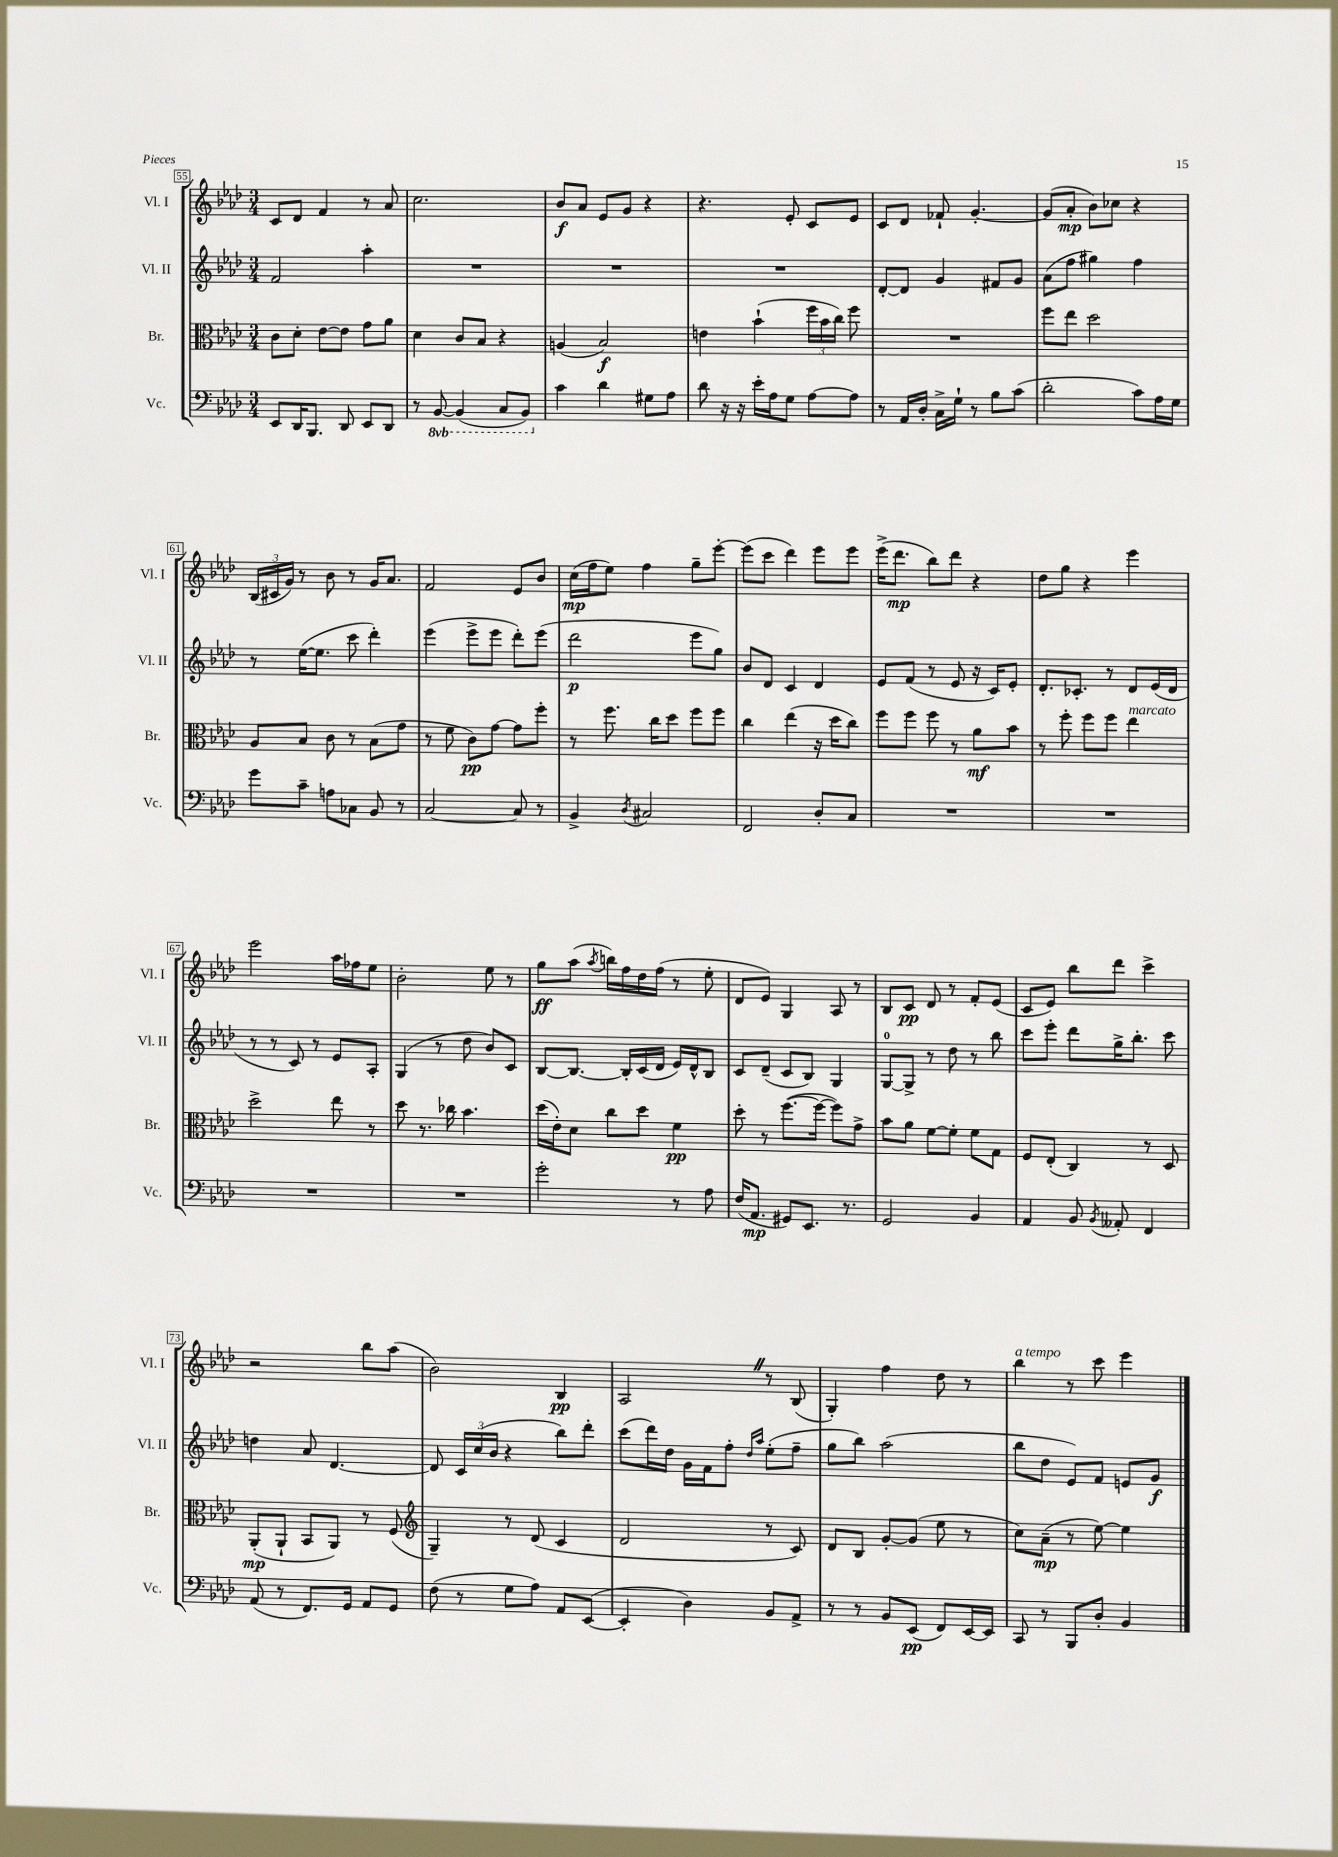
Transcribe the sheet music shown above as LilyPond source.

<<
\new StaffGroup <<
\new Staff = "s0" \with { instrumentName = "Vl. I" shortInstrumentName = "Vl. I" } {
    \clef treble \key aes \major \numericTimeSignature \time 3/4
    \autoBeamOff c'8[ des'8] f'4 r8 aes'8 |
    c''2. |
    bes'8[\f aes'8] ees'8[ g'8] r4 |
    r4. ees'8-. c'8[ ees'8] |
    c'8[ des'8] fes'8-! g'4.~-. |
    g'8[( aes'8]-.\mp bes'8[) ces''8] r4 |
    \tuplet 3/2 { bes16[( cis'16 g'16]) } r8 bes'8 r8 g'16[ aes'8.] |
    f'2 ees'8[ bes'8] |
    c''16[\mp( f''16 ees''8]) f''4 g''8[-- ees'''8]~-. |
    ees'''8[( c'''8] des'''4) ees'''8[ ees'''8] |
    ees'''16[->( des'''8.]\mp bes''8[) des'''8] r4 |
    des''8[ g''8] r4 ees'''4 |
    ees'''2 aes''16[ fes''16 ees''8] |
    bes'2-. ees''8 r8 |
    g''8[\ff aes''8]( \acciaccatura { aes''8 } b''16[) f''16 des''16 f''16]( r8 ees''8-. |
    des'8[ ees'8]) g4 aes8 r8 |
    bes8[ c'8]\pp des'8 r8 f'8[-. ees'8]( |
    c'8[ ees'8]) bes''8[ des'''8] c'''4-> |
    r2 bes''8[ aes''8]( |
    bes'2) bes4\pp |
    aes2 \once \override BreathingSign.text = \markup { \musicglyph "scripts.caesura.straight" } \breathe r8 bes8( |
    g4-.) f''4 des''8 r8 |
    bes''4^\markup { \italic "a tempo" } r8 c'''8 ees'''4 \bar "|." |
}
\new Staff = "s1" \with { instrumentName = "Vl. II" shortInstrumentName = "Vl. II" } {
    \clef treble \key aes \major \numericTimeSignature \time 3/4
    \autoBeamOff f'2 aes''4-. |
    R2. |
    R2. |
    R2. |
    des'8[~-. des'8] g'4 fis'8[ g'8] |
    aes'8[( f''8] gis''4) f''4 |
    r8 ees''16[~( ees''8.] c'''8 des'''4-.) |
    ees'''4( ees'''8[-> ees'''8] des'''8[-.) ees'''8]( |
    des'''2\p ees'''8[ g''8]) |
    bes'8[ des'8] c'4 des'4 |
    ees'8[ f'8]( r8 ees'8 r16 c'16[) ees'8]-. |
    des'8.[-. ces'8.]-. r8 des'8[ ees'16( des'16] |
    r8 r8 c'8) r8 ees'8[ aes8]-. |
    g4( r8 des''8 bes'8[) c'8] |
    bes8[~ bes8.]~ bes16[-. c'16( des'16] ees'16[) des'16-^ bes8] |
    c'8[ des'8]--( c'8[ bes8]) g4 |
    g8[-0~ g8]-> r8 des''8 r8 bes''8 |
    c'''8[ ees'''8]-. des'''8[ g''16-> bes''8.]-. c'''8 |
    d''4 aes'8 des'4.~ |
    des'8 \tuplet 3/2 { c'16[ c''16( bes'16] } r4 bes''8[) des'''8]-. |
    c'''8[( des'''16) des''16] g'16[ f'16 f''8]-. \grace { des''16[ aes''16] } ees''8[-.( f''8]-- |
    g''8[ bes''8]) aes''2( |
    bes''8[ des''8] ees'8[) f'8] e'8[ g'8]\f \bar "|." |
}
\new Staff = "s2" \with { instrumentName = "Br." shortInstrumentName = "Br." } {
    \clef alto \key aes \major \numericTimeSignature \time 3/4
    \autoBeamOff c'8[ des'8]-. ees'8[~ ees'8] g'8[ aes'8] |
    des'4 c'8[ bes8] r4 |
    a4( bes2\f) |
    e'4 bes'4-!( \tuplet 3/2 { f''16[ bes'16 c''16]) } f''8 |
    R2. |
    f''8[ ees''8] des''2 |
    aes8[ bes8] c'8 r8 bes8[( g'8] |
    r8 f'8 c'8[\pp) g'8]~ g'8[ f''8]-. |
    r8 f''8. c''16[ des''8] f''8[ f''8] |
    c''4 ees''4( r16 des''16[ c''8]) |
    f''8[ f''8] f''8 r8 aes'8[\mf bes'8] |
    r8 f''8-. f''8[ f''8] ees''4^\markup { \italic "marcato" } |
    des''2-> ees''8 r8 |
    des''8 r8. ces''16 bes'4. |
    des''16[( ees'16-.) des'8] c''8[ des''8] f'4\pp |
    des''8-. r8 f''8.[~( f''16]~ f''8[) g'8]-> |
    bes'8[ aes'8] f'8[~ f'8]-. f'8[ g8] |
    f8[ ees8]-.( c4) r8 des8 |
    aes,8[-.\mp( aes,8]-! bes,8[ aes,8]) r8 f8( |
    \clef treble g4--) r8 des'8( c'4 |
    des'2 r8 c'8) |
    des'8[ bes8] g'8[~-. g'8]( ees''8 r8 |
    c''8[) aes'8]--\mp( r8 ees''8~) ees''4 \bar "|." |
}
\new Staff = "s3" \with { instrumentName = "Vc." shortInstrumentName = "Vc." } {
    \clef bass \key aes \major \numericTimeSignature \time 3/4 \set Staff.ottavationMarkups = #ottavation-simple-ordinals
    \autoBeamOff ees,8[ des,16 bes,,8.] des,8 ees,8[ des,8] |
    r8 \ottava #-1 bes,,8~ bes,,4( c,8[ bes,,8]) \ottava #0 |
    c'4 des'4 gis8[ aes8] |
    des'8 r16 r16 ees'16[-. aes16 g8] aes8[~ aes8] |
    r8 aes,16[ des16]-. c16[-> g16]-! r8 bes8[ c'8]( |
    des'2-. c'8[) aes16 g16] |
    g'8[ c'8]-- a8[ ces8] bes,8 r8 |
    c2~ c8 r8 |
    bes,4-> \acciaccatura { des8 } cis2 |
    f,2 des8[-. c8] |
    R2. |
    R2. |
    R2. |
    R2. |
    g'2-. r8 aes8 |
    f16[( aes,8.]\mp gis,8[) ees,8.] r8. |
    g,2 bes,4 |
    aes,4 bes,8 \acciaccatura { bes,8 } aeses,8-. f,4 |
    aes,8( r8 f,8.[) g,16] aes,8[ g,8] |
    f8( r8 g8[ aes8]) aes,8[ ees,8]~( |
    ees,4-. des4) bes,8[ aes,8]-> |
    r8 r8 bes,8[ ees,8]\pp( f,8[) ees,16~ ees,16] |
    c,8 r8 bes,,8[ des8]-. bes,4 \bar "|." |
}
>>
>>
\layout { \context { \Score currentBarNumber = #55 \override BarNumber.stencil = #(make-stencil-boxer 0.1 0.3 ly:text-interface::print) } }
